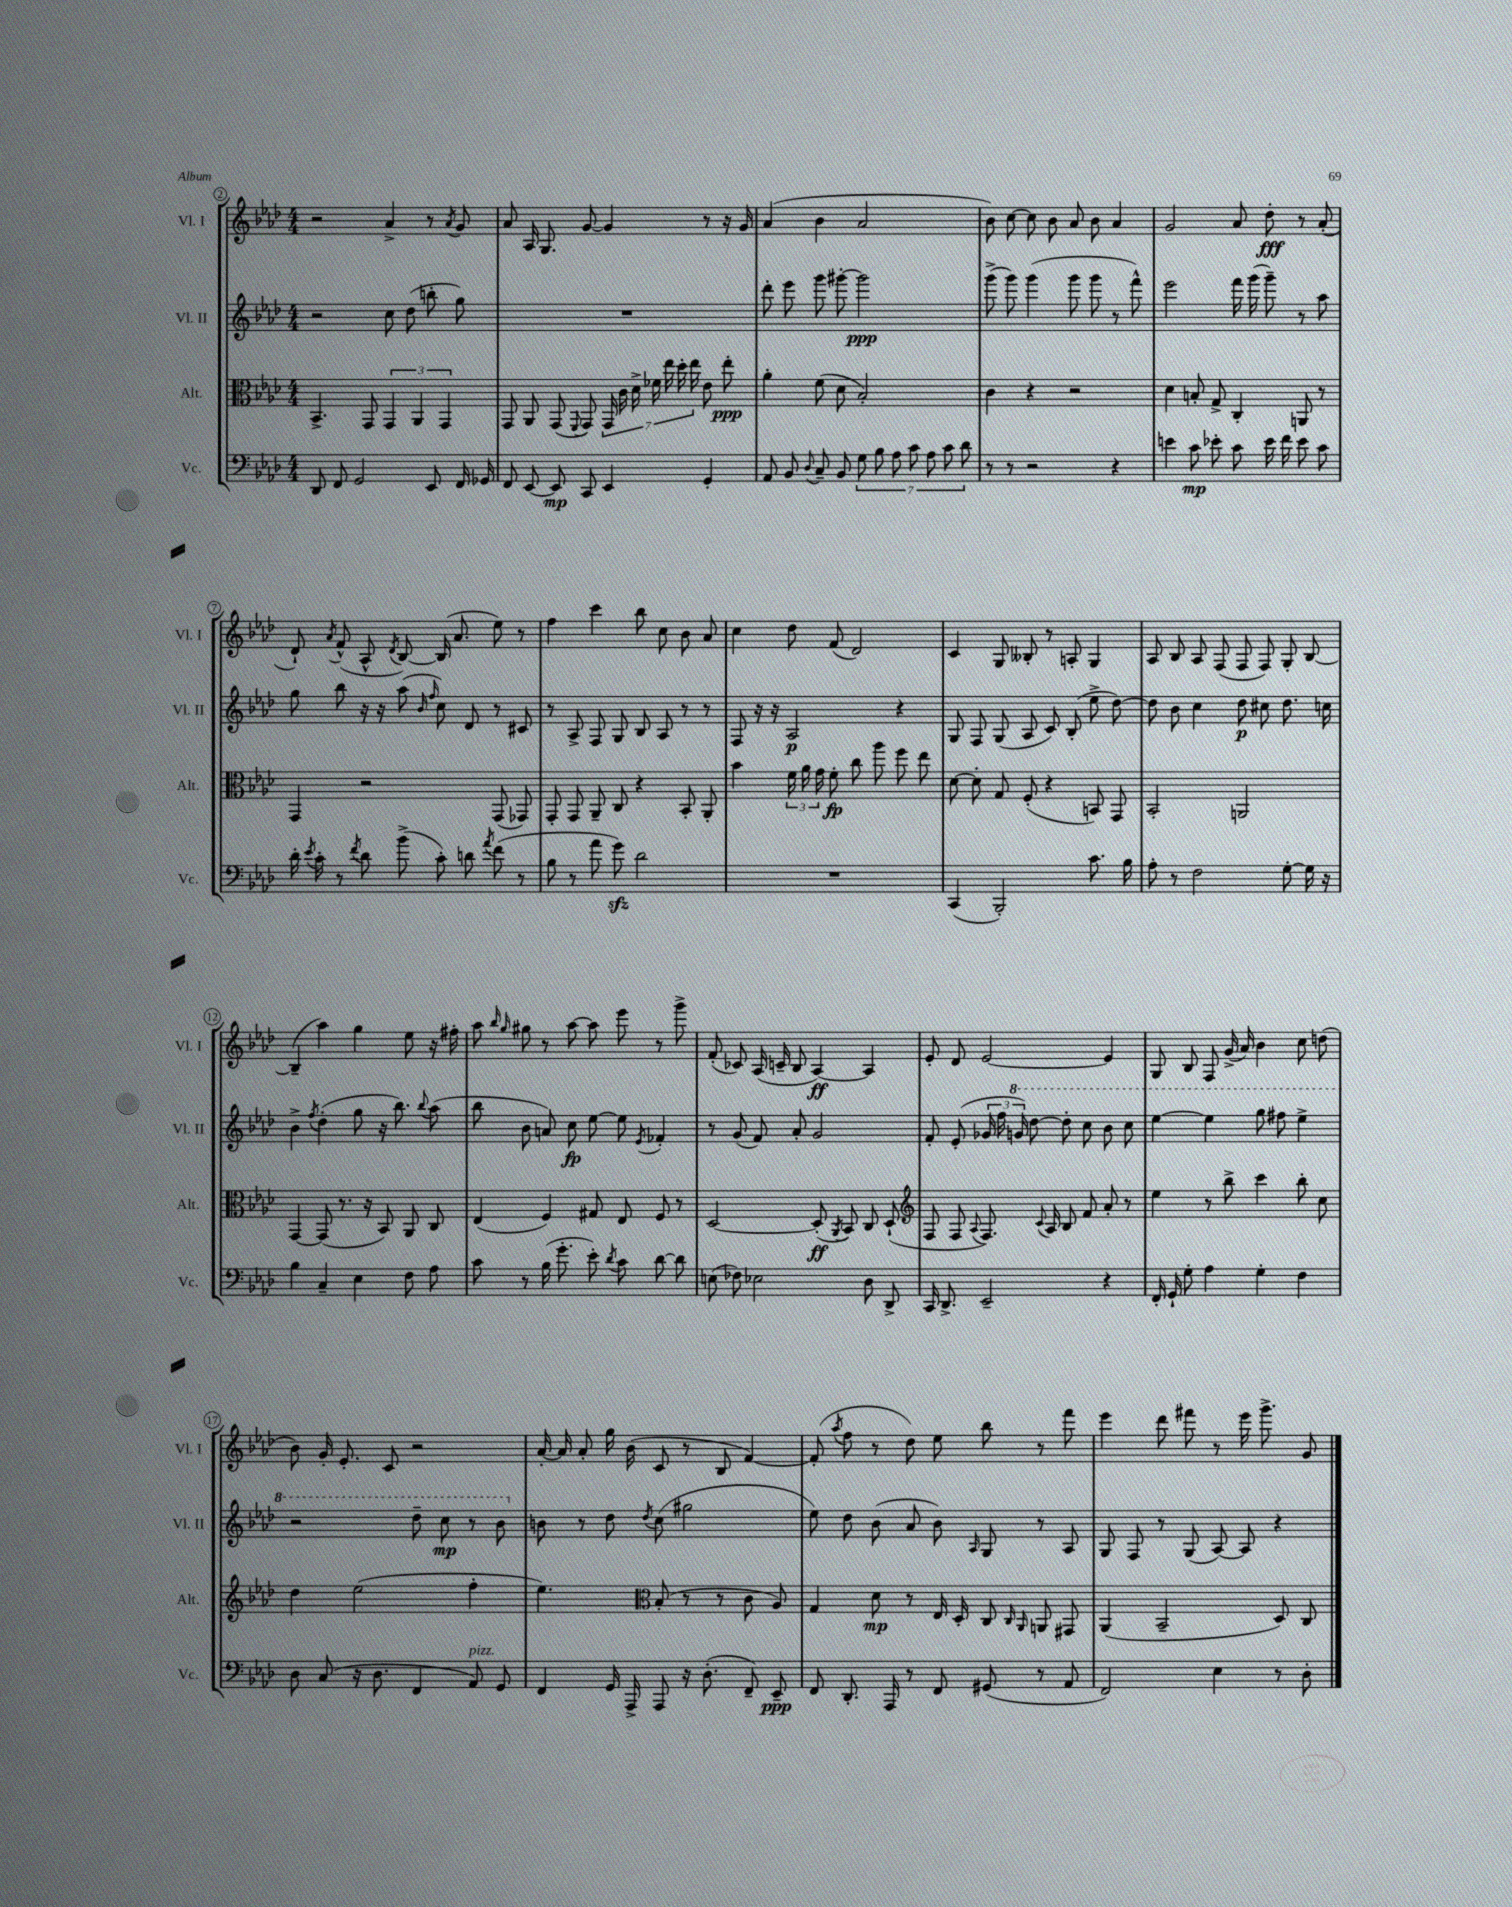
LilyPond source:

<<
\new StaffGroup <<
\new Staff = "s0" \with { instrumentName = "Vl. I" shortInstrumentName = "Vl. I" } {
    \clef treble \key aes \major \numericTimeSignature \time 4/4
    \autoBeamOff r2 aes'4-> r8 \acciaccatura { aes'8 } g'8 |
    aes'8 aes16 g8. g'8~ g'4 r8 r16 g'16 |
    aes'4( bes'4 aes'2 |
    bes'8) c''8~ c''8 bes'8 aes'8 bes'8 aes'4 |
    g'2 aes'8 des''8-.\fff r8 aes'8-.( |
    des'8-!) \acciaccatura { aes'8 } f'8-^( aes8-^ \acciaccatura { des'8 } bes8~) bes16( aes'8. ees''8) r8 |
    f''4 c'''4 bes''8 c''8 bes'8 aes'8 |
    c''4 des''8 f'8( des'2) |
    c'4 g8 beses8-. r8 a8-. g4 |
    aes8 bes8 aes8 f8( f8 f8) g8-. bes8~ |
    bes4--( aes''4) g''4 ees''8 r16 fis''16-. |
    aes''8 \grace { bes''16 g''16 } gis''8 r8 aes''8~ aes''8 ees'''8 r8 g'''8-> |
    f'8-.( ces'8) aes16( c'16-- bes8 aes4~\ff) aes4 |
    ees'8-. des'8 ees'2~ ees'4 |
    g8 bes8 f8 g'16->( aes'16) bes'4 c''8 d''8( |
    bes'8) g'16-. ees'8.-. c'8 r2 |
    aes'16~-. aes'16 aes'8-. g''16 bes'16( c'8 r8 bes8 f'4~) |
    f'8-.( \acciaccatura { aes''8 } f''8 r8 des''8) ees''8 bes''8 r8 f'''8 |
    ees'''4 des'''8 fis'''8 r8 ees'''16 g'''8.-> g'8 \bar "|." |
}
\new Staff = "s1" \with { instrumentName = "Vl. II" shortInstrumentName = "Vl. II" } {
    \clef treble \key aes \major \numericTimeSignature \time 4/4
    \autoBeamOff r2 c''8 des''8( b''8-. g''8) |
    R1 |
    des'''8-. ees'''8 g'''8 gis'''8~-. gis'''2\ppp |
    g'''8->( g'''8) g'''4( g'''8 g'''8 r8 f'''8-^) |
    ees'''2 f'''16 g'''16( g'''8--) r8 aes''8 |
    g''8 bes''8 r16 r16 aes''8( \grace { bes'16 f''16 } c''8) des'8 r8 cis'8 |
    r8 aes8-> f8 g8 bes8 aes8 r8 r8 |
    f8 r16 r16 aes2\p r4 |
    g8 f8 g8( aes8 c'8) bes8-.( ees''8-> des''8~) |
    des''8 bes'8 c''4 des''8\p cis''8 des''8. c''16 |
    bes'4-> \acciaccatura { f''8 } des''4-.( g''8 r16 bes''8.) \appoggiatura { bes''8 } aes''8( |
    bes''8 bes'8 a'8) c''8\fp ees''8~ ees''8 \acciaccatura { ees'8 } fes'4-. |
    r8 g'8( f'8) aes'8-. g'2 |
    f'8-. ees'8-.( \tuplet 3/2 { ges'16 f''16 \ottava #1 g''!16) } des'''8~ des'''8-. c'''8 bes''8 c'''8 |
    ees'''4~ ees'''4 g'''8 fis'''8 ees'''4-> |
    r2 des'''8-- c'''8\mp r8 bes''8 \ottava #0 |
    b'8 r8 des''8 \acciaccatura { des''8 } c''8( gis''2 |
    ees''8) des''8 bes'8( aes'8 bes'8) \grace { aes16 } g8 r8 aes8 |
    g8 f8 r8 g8( aes8~) aes8 r4 \bar "|." |
}
\new Staff = "s2" \with { instrumentName = "Alt." shortInstrumentName = "Alt." } {
    \clef alto \key aes \major \numericTimeSignature \time 4/4
    \autoBeamOff bes,4.-> g,8 \tuplet 3/2 { g,4 aes,4 g,4 } |
    g,8 aes,8 g,8( \appoggiatura { f,8 } g,8) \tuplet 7/4 { g,16 c'16 des'16-> fes'16 ees''16 des''16-. ees''16 } ees'8 ees''8-.\ppp |
    aes'4-. f'8( des'8 bes2-.) |
    c'4 r4 r2 |
    des'4 b8-. g8-> c4-. a,8 r8 |
    g,4 r2 g,8( ges,8) |
    g,8-. g,8 aes,8-- c8 r4 bes,8-. aes,8-. |
    bes'4 \tuplet 3/2 { f'16 aes'16 g'16 } f'8-.\fp c''8 aes''8 f''8 ees''8 |
    des'8~ des'8-. g8 f8-.( r4 b,8) g,8 |
    bes,2-. a,2 |
    g,4~ g,8( r8. r16 bes,8) aes,8 c8 |
    ees4( f4) gis8 ees8 f8 r8 |
    des2~ des8-.\ff( \acciaccatura { aes,8 } bes,8) c8 des8-!( |
    \clef treble f8 f8 \appoggiatura { aes8 } f8.) \appoggiatura { c'8 } aes16 bes8 f'8 aes'8-. r8 |
    ees''4 r8 bes''8-> c'''4 bes''8-. c''8 |
    des''4 ees''2( f''4-. |
    ees''4.) \clef alto bes8-.( r8 r8 c'8 aes8) |
    g4 des'8\mp r8 ees16 des16-. c8 \grace { c16 aes,16 } a,8 gis,8 |
    aes,4( bes,2-- des8) c8 \bar "|." |
}
\new Staff = "s3" \with { instrumentName = "Vc." shortInstrumentName = "Vc." } {
    \clef bass \key aes \major \numericTimeSignature \time 4/4
    \autoBeamOff des,8 f,8 g,2 ees,8 f,16 ges,16 |
    f,8 ees,8~ ees,8\mp c,8 ees,4 g,4-. |
    aes,8 bes,8 \appoggiatura { des8 } c8-- bes,8 \tuplet 7/4 { g8 bes8 aes8 c'8 aes8 c'8 des'8 } |
    r8 r8 r2 r4 |
    e'4 c'8\mp ees'8-. c'8 ees'16 f'16 ees'8 c'8 |
    des'16-. \acciaccatura { ees'8 } c'16-. r8 \acciaccatura { f'8 } des'8 bes'8->( c'8-.) d'8 \acciaccatura { aes'8 } f'8( r8 |
    bes8 r8 aes'8 g'8\sfz) des'2 |
    R1 |
    c,4( bes,,2-.) c'8. bes16 |
    aes8-. r8 f2 g8~-. g16 r16 |
    bes4 c4-- ees4 f8 aes8 |
    c'8 r8 bes16( g'8.-. ees'8-.) \acciaccatura { des'8 } c'8 des'8~ des'8 |
    e8( fes8) ees2 des8 des,8-> |
    c,16 des,8.-> ees,2-- r4 |
    f,16-. g,16-! g8-. aes4 g4-. f4 |
    des8 c8( r16 des8. f,4 aes,8^\markup { \italic "pizz." }) g,8 |
    f,4 g,16 aes,,16-> aes,,8 r16 des8.-.( f,8--) ees,8--\ppp |
    f,8 des,8.-. aes,,16 r8 f,8 gis,8( r8 aes,8 |
    f,2) ees4 r8 des8-. \bar "|." |
}
>>
>>
\layout { \context { \Score currentBarNumber = #2 \override BarNumber.stencil = #(make-stencil-circler 0.1 0.3 ly:text-interface::print) } }
